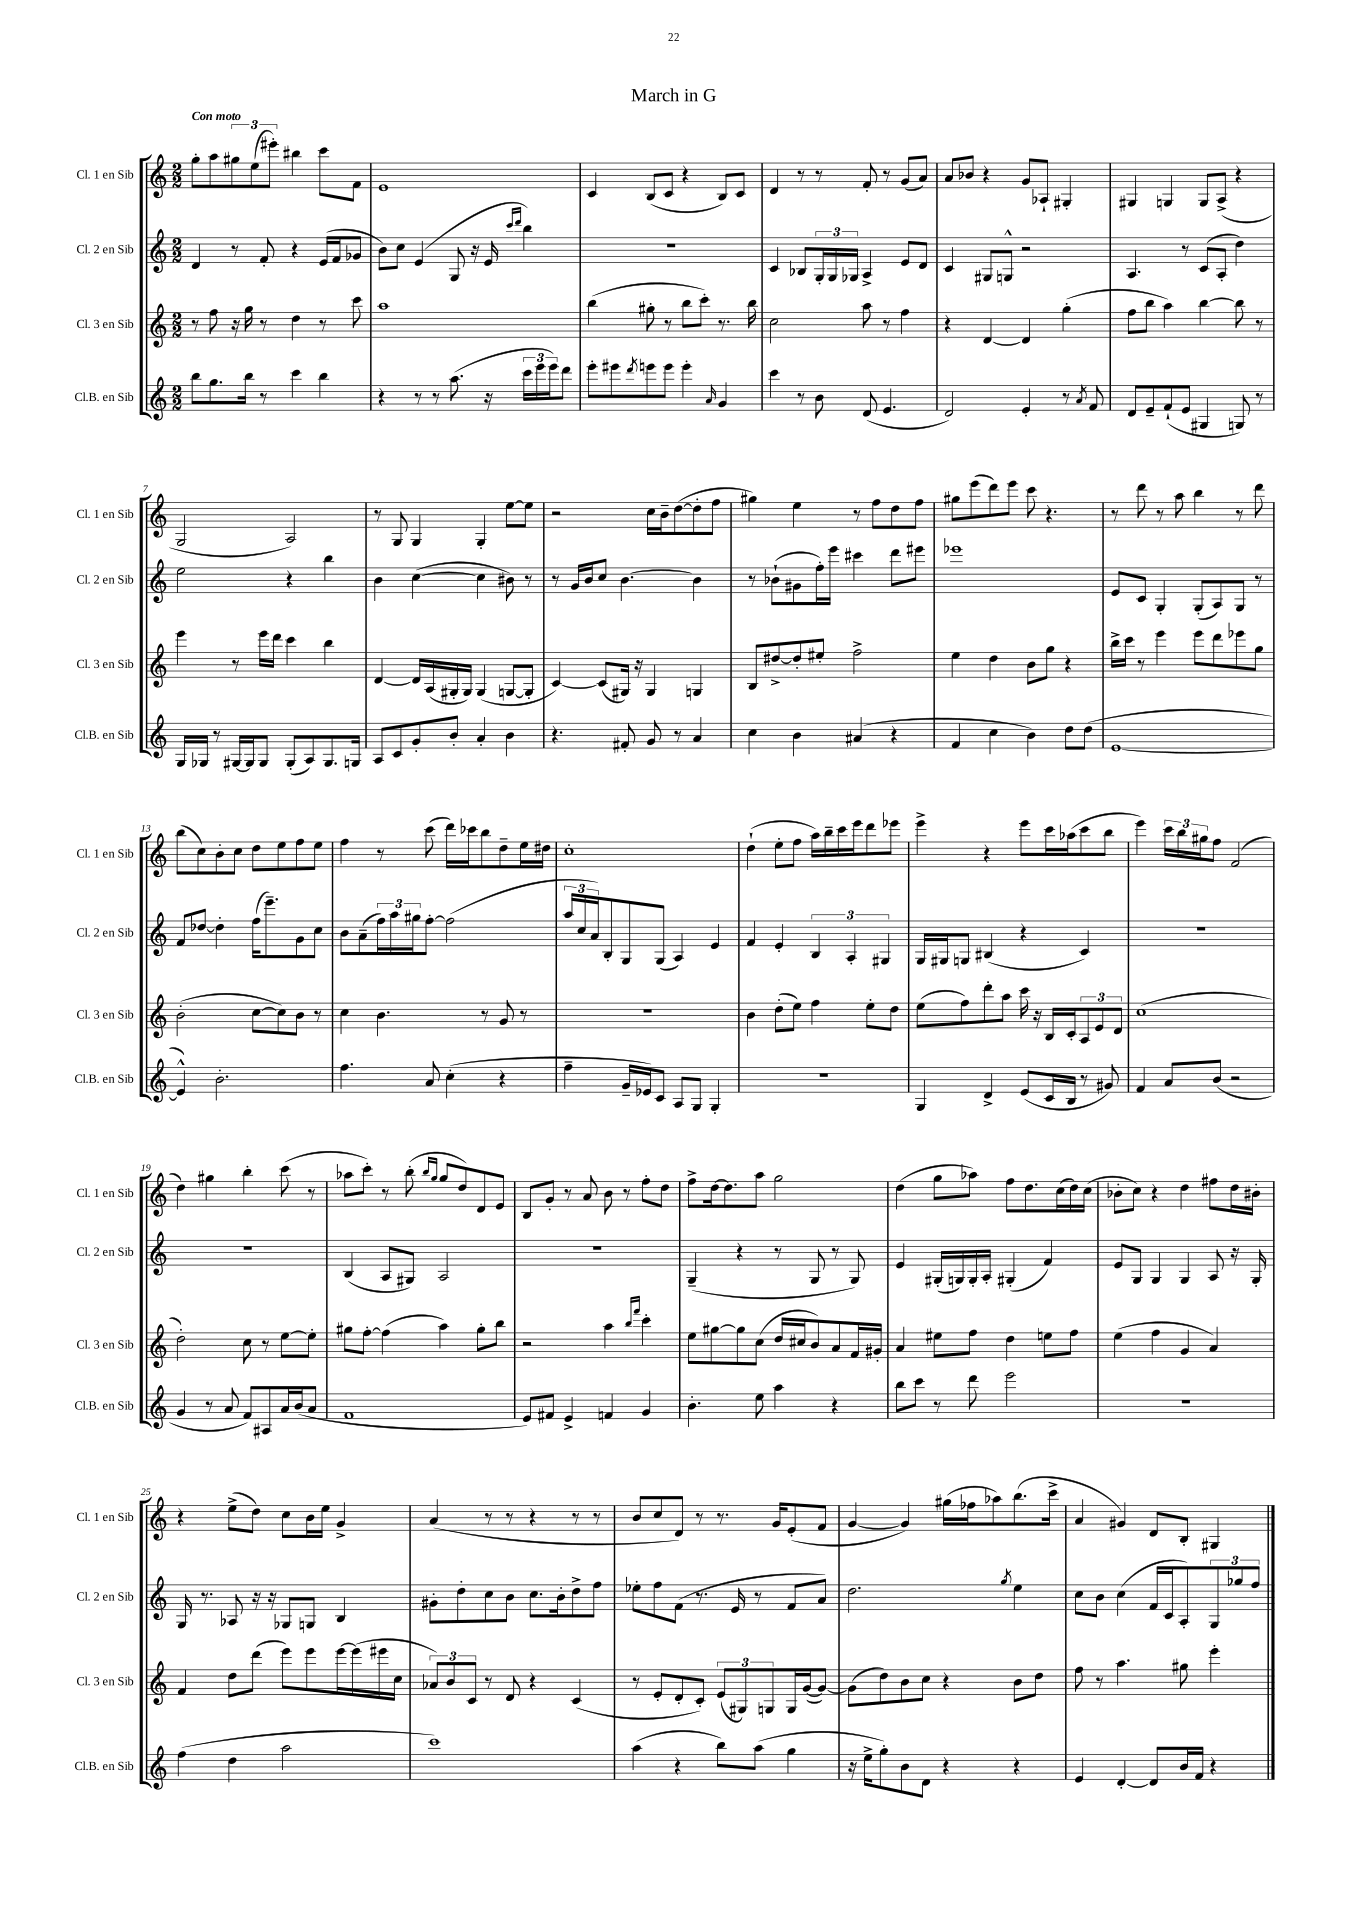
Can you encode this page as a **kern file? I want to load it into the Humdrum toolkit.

**kern	**kern	**kern	**kern
*staff4	*staff3	*staff2	*staff1
*clefG2	*clefG2	*clefG2	*clefG2
*k[]	*k[]	*k[]	*k[]
*M2/2	*M2/2	*M2/2	*M2/2
8bb	8r	4d	8gg'
8.gg	8ff	.	8aa
.	16r	8r	12gg#
16bb	16gg	.	.
.	.	.	(12ee
8r	8r	8f'	.
.	.	.	12eee#')
4ccc	4dd	4r	4bb#
4bb	8r	(16e	8ccc
.	.	16f	.
.	8ccc	8g-	8f
=	=	=	=
4r	1aa	8b)	1e
.	.	8cc	.
8r	.	(4e	.
8r	.	.	.
(8.aa	.	8G	.
.	.	16r	.
16r	.	16e	.
.	.	16qqccc	.
.	.	16qqddd	.
24ccc	.	4bb)	.
24eee	.	.	.
24eee)	.	.	.
8ddd	.	.	.
=	=	=	=
8eee'	(4bb	1r	4c
8eee#	.	.	.
8qddd	.	.	.
8eee	8gg#'	.	(8B
8eee	8r	.	8c
4eee'	8bb	.	4r
.	8ccc')	.	.
16qqa	.	.	.
4g	8.r	.	8B)
.	.	.	8c
.	16bb	.	.
=	=	=	=
4ccc	2cc	4c	4d
8r	.	8B-	8r
8b	.	24G'	8r
.	.	24G	.
.	.	24G-	.
(8d	8aa	4A^	8f'
4.e	8r	.	8r
.	4ff	8e	(8g
.	.	8d	8a)
=	=	=	=
2d)	4r	4c	8a
.	.	.	8b-
.	[4d	8G#	4r
.	.	8G^^	.
4e'	4d]	2r	8g
.	.	.	8A-`
8r	(4gg'	.	4G#'
8qa	.	.	.
8f	.	.	.
=	=	=	=
8d	8ff	4.A	4G#
8e~	8bb	.	.
(8f`	4aa)	.	4G
8e	.	8r	.
4G#	[4bb	(8c	8G
.	.	8A'	(8A^
8G)	8bb]	4dd)	4r
8r	8r	.	.
=	=	=	=
16G	4eee	2ee	2G
16G-	.	.	.
8r	.	.	.
[16G#	8r	.	.
16G#]	.	.	.
8G#	16eee	.	.
.	16ddd	.	.
(8G#'	4ccc	4r	2A)
8A)	.	.	.
8.G#	4bb	4bb	.
16G	.	.	.
=	=	=	=
8A	[4d	4b	8r
8c	.	.	8G
8g'	16d]	([4cc	4G
.	(16A	.	.
8b'	16G#'	.	.
.	16G#)	.	.
4a'	(4G#	4cc]	4G'
4b	[8G	8b#)	[8ee
.	8G']	8r	8ee]
=	=	=	=
4.r	[4c)	8r	2r
.	.	16g	.
.	.	16b	.
.	(8c]	8cc	.
8f#'	16G#)	[4.b	.
.	16r	.	.
8g	4G#	.	16cc
.	.	.	16b~
8r	.	.	([8dd
4a	4G	4b]	8dd']
.	.	.	8ff
=	=	=	=
4cc	8B	8r	4gg#)
.	[8dd#^	(8b-`	.
4b	8dd#']	8g#	4ee
.	8ee#'	16ff')	.
.	.	16eee	.
(4a#	2ff^	4ccc#	8r
.	.	.	8ff
4r	.	8ddd	8dd
.	.	8eee#	8ff
=	=	=	=
4f	4ee	1eee-	8gg#
.	.	.	(8eee
4cc	4dd	.	8ddd)
.	.	.	8eee
4b)	8b	.	8ccc
.	8gg	.	4.r
8dd	4r	.	.
(8dd	.	.	.
=	=	=	=
[1e	16bb^	8e	8r
.	16ccc	.	.
.	8r	8c	8ddd
.	4eee	4G'	8r
.	.	.	8aa
.	8eee	(8G'	4bb
.	8ddd	8A)	.
.	8eee-	8G	8r
.	8gg	8r	8ddd
=	=	=	=
4e^^])	(2b'	8f	(8bb
.	.	[8dd-	8cc)
2.b'	.	4dd-']	8b'
.	.	.	8cc
.	[8cc	(16ff	8dd
.	.	8.eee~)	.
.	8cc])	.	8ee
.	8b	8g	8ff
.	8r	8cc	8ee
=	=	=	=
4.ff	4cc	8b	4ff
.	.	(8a~	.
.	4.b	24ff)	8r
.	.	24aa	.
.	.	24gg#	.
8a	.	[8ff'	(8ccc
(4cc'	.	(2ff]	16ddd)
.	.	.	16ccc-
.	8r	.	8bb
4r	8g	.	8dd~
.	8r	.	16ee
.	.	.	16dd#
=	=	=	=
4ff~	1r	24aa	1cc'
.	.	24cc	.
.	.	24a)	.
.	.	8B'	.
16g~	.	8G	.
16e-)	.	.	.
8c	.	(8G	.
8A	.	4A)	.
8G	.	.	.
4G'	.	4e	.
=	=	=	=
1r	4b	4f	(4dd`
.	(8dd'	4e'	8ee'
.	8ee)	.	8ff
.	4ff	6B	16aa)
.	.	.	16bb~
.	.	.	16ccc
.	.	6A'	.
.	.	.	16eee
.	8ee'	.	8ddd
.	.	6G#	.
.	8dd	.	8eee-
=	=	=	=
4G	(8ee	16G	4eee^
.	.	16G#	.
.	8ff)	8G	.
4d^	8ddd'	(4B#	4r
.	8aa	.	.
(8e	16ccc	4r	8eee
.	16r	.	.
16c	16B	.	16ccc
16B	16c'	.	(16aa-
8r	12A	4c)	8ccc
.	12e	.	.
8g#)	.	.	8bb
.	12d	.	.
=	=	=	=
4f	(1cc	1r	4eee)
8a	.	.	24ccc
.	.	.	24bb
.	.	.	24gg#
(8b	.	.	8ff
2r	.	.	(2f
=	=	=	=
4g	2dd')	1r	4dd)
8r	.	.	4gg#
8a	.	.	.
8f)	8cc	.	4bb'
8A#	8r	.	.
16a	[8ee	.	(8ccc
(16b	.	.	.
8a	8ee']	.	8r
=	=	=	=
1f	8gg#	(4B	8aa-
.	[8ff'	.	8ccc')
.	(4ff]	8A	8r
.	.	8G#)	(8bb'
.	.	.	16qqbb
.	.	.	16qqgg
.	4aa)	2A	8gg
.	.	.	8dd)
.	8gg#'	.	8d
.	8bb	.	8e
=	=	=	=
8e)	2r	1r	8B
8f#	.	.	8g'
4e^	.	.	8r
.	.	.	8a
4f	4aa	.	8b
.	.	.	8r
.	16qqbb	.	.
.	16qqfff	.	.
4g	4ccc'	.	8ff'
.	.	.	8dd
=	=	=	=
4.b'	8ee	(4G~	8ff^
.	[8gg#	.	[16dd
.	.	.	8.dd]
.	8gg#]	4r	.
8ee	(8cc	.	8aa
4aa	16dd	8r	2gg
.	16cc#	.	.
.	8b)	8G	.
4r	8a	8r	.
.	16f	8G)	.
.	16g#'	.	.
=	=	=	=
8bb	4a	4e	(4dd
8ccc	.	.	.
8r	8ee#	(16G#'	8gg
.	.	16G)	.
8ddd	8ff	16G'	8aa-)
.	.	16A'	.
2eee	4dd	(4G#'	8ff
.	.	.	8.dd
.	8ee	4f)	.
.	.	.	(16cc
.	8ff	.	16dd)
.	.	.	(16cc
=	=	=	=
1r	(4ee	8e	8b-'
.	.	8G	8cc)
.	4ff	4G	4r
.	4g	4G	4dd
.	4a)	8A	8ff#
.	.	16r	16dd
.	.	16G'	16b#'
=	=	=	=
(4ff	4f	16G	4r
.	.	8.r	.
4dd	8dd	8A-	(8ee^
.	(8ddd	16r	8dd)
.	.	16r	.
2aa	8eee)	8G-	8cc
.	8eee	8G	16b
.	.	.	16ee
.	[16eee	4B	4g^
.	(16eee]	.	.
.	16eee#	.	.
.	16cc	.	.
=	=	=	=
1ccc)	12a-)	8g#'	(4a
.	12b	.	.
.	.	8dd'	.
.	12c	.	.
.	8r	8cc	8r
.	8d	8b	8r
.	4r	8.cc	4r
.	.	16b'	.
.	(4c	8dd^	8r
.	.	8ff	8r
=	=	=	=
(4aa	8r	8ee-'	8b
.	8e'	8ff	8cc
4r	8d'	(8f	8d)
.	8c')	8.r	8r
8bb)	(12e	.	8.r
.	.	16e	.
.	12G#)	.	.
(8aa	.	8r	.
.	12G	.	.
.	.	.	16g
4gg	16G	8f	(8e'
.	([16g	.	.
.	8g_)	8a)	8f
=	=	=	=
16r	(8g]	2.dd	[4g
16ee^	.	.	.
8gg')	8dd)	.	.
8b	8b	.	4g])
8d	8cc	.	.
4r	4r	.	(16gg#
.	.	.	16ff-
.	.	.	8aa-)
.	.	8qgg	.
4r	8b	4ee	(8.bb
.	8dd	.	.
.	.	.	16ccc^
=	=	=	=
4e	8ff	8cc	4a
.	8r	8b	.
[4d'	4.aa	(4cc	4g#)
8d]	.	16f	8d
.	.	16c	.
16b	8gg#	8A')	8B'
16f	.	.	.
4r	4eee'	12G	4G#
.	.	12gg-	.
.	.	12ff	.
==	==	==	==
*-	*-	*-	*-
